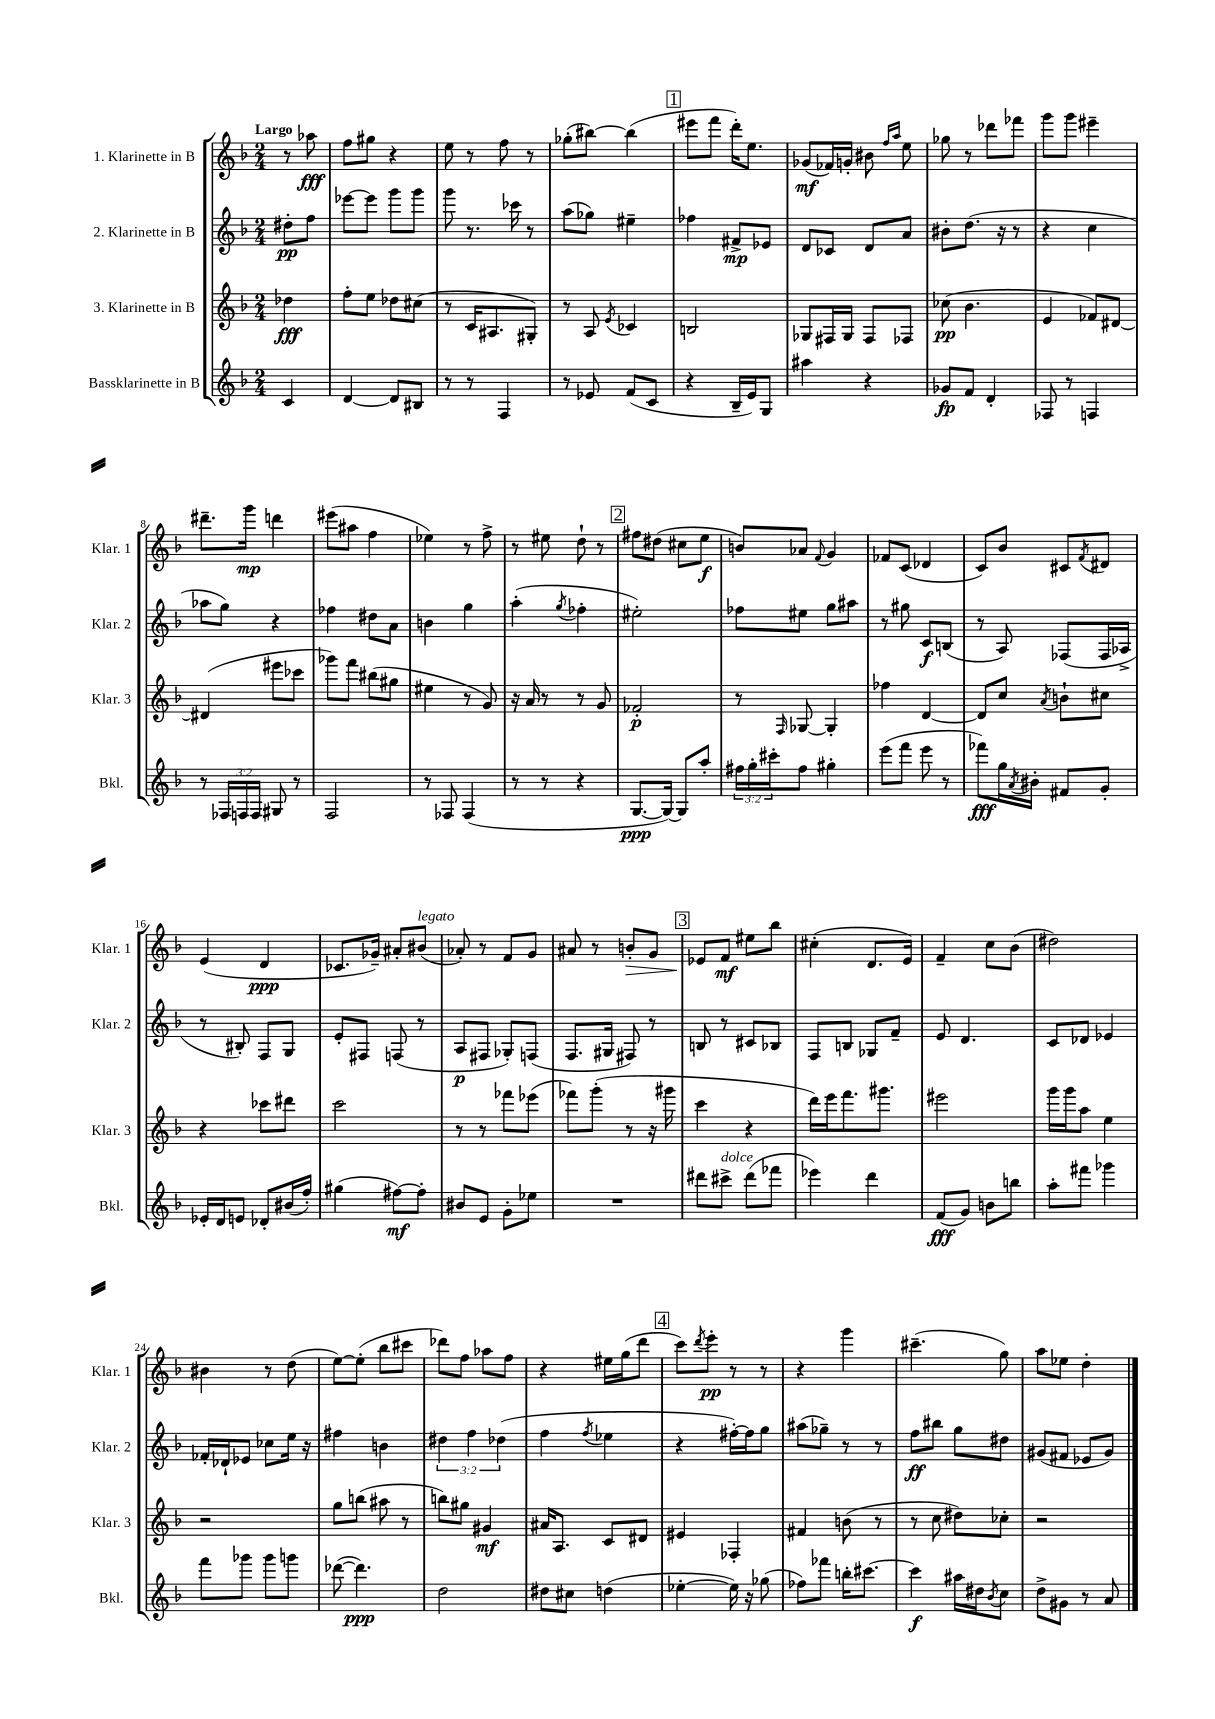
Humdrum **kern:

**kern	**kern	**kern	**kern
*staff4	*staff3	*staff2	*staff1
*clefG2	*clefG2	*clefG2	*clefG2
*k[b-]	*k[b-]	*k[b-]	*k[b-]
*M2/4	*M2/4	*M2/4	*M2/4
4c	4dd-	8dd#'	8r
.	.	8ff	8aa-
=	=	=	=
[4d	8ff'	[8eee-	8ff
.	8ee	8eee-]	8gg#
8d]	8dd-	8ggg	4r
8B#	(8cc#	8ggg	.
=	=	=	=
8r	8r	8ggg	8ee
8r	16c	8.r	8r
.	8.A#	.	.
4F	.	.	8ff
.	.	16ccc-	.
.	8G#')	8r	8r
=	=	=	=
8r	8r	(8aa	(8gg-'
8e-	8A	8gg-)	[8bb#)
.	8qe	.	.
(8f	4c-	4ee#~	(4bb#]
8c	.	.	.
=	=	=	=
4r	2B	4ff-	8eee#
.	.	.	8fff
16B-~	.	8f#^	16ddd')
16e)	.	.	8.ee
8G	.	8e-	.
=	=	=	=
4aa#	8G-	8d	(8g-
.	16F#	8c-	16f-)
.	16G-	.	16g'
4r	8F#	8d	8b#
.	.	.	16qqff
.	.	.	16qqaa
.	8F-	8a	8ee
=	=	=	=
8g-	(8cc-	8b#'	8gg-
8f	4.b-	(8.dd	8r
4d'	.	.	8ddd-
.	.	16r	.
.	.	8r	8fff-
=	=	=	=
8F-	4e	4r	8ggg
8r	.	.	8ggg
4F	8f-)	4cc	4eee#~
.	[8d#	.	.
=	=	=	=
8r	(4d#]	8aa-	8.ddd#~
24F-	.	8gg)	.
24F	.	.	.
.	.	.	16ggg
24F	.	.	.
8G#	8eee#	4r	4ddd
8r	8ccc-	.	.
=	=	=	=
2F	8ggg-)	4ff-	(8eee#
.	8fff	.	8aa#
.	(8bb#	8dd#	4ff
.	8gg#	8a	.
=	=	=	=
8r	4ee#	4b	4ee-)
8F-	.	.	.
(4F-	8r	4gg	8r
.	8g)	.	8ff^
=	=	=	=
8r	16r	(4aa'	8r
.	16a	.	.
8r	8r	.	8ee#
.	.	8qgg	.
4r	8r	4ff-'	8dd`
.	8g	.	8r
=	=	=	=
[8.G	2f-'	2ee#')	8ff#
.	.	.	(8dd#
16G_)	.	.	.
8G]	.	.	8cc#
8aa'	.	.	8ee
=	=	=	=
24ff#	8r	8ff-	8b)
24gg'	.	.	.
24ccc#'	.	.	.
.	16qqF	.	.
8ff#	[8G-	8ee#	8a-
.	.	.	8qqf
4gg#'	4G-']	8gg	4g
.	.	8aa#	.
=	=	=	=
(8eee	4ff-	8r	8f-
8fff	.	8gg#	(8c
8eee	[4d	8c	4d-
8r	.	(8B	.
=	=	=	=
8fff-)	8d]	8r	8c)
16gg	8cc	8A)	8b-
8qa	.	.	.
16b#'	.	.	.
.	8qa	.	.
8f#	8b`	(8F-	8c#
.	.	.	8qf
8g'	8cc#	16F-	8d#
.	.	16A-^	.
=	=	=	=
16e-'	4r	8r	(4e
16d	.	.	.
8e	.	8B#')	.
8d-'	8ccc-	8F	4d
(16b#	8ddd#	8G	.
16ff')	.	.	.
=	=	=	=
(4gg#	2ccc	8e'	8.c-
.	.	8F#	.
.	.	.	16g-~)
[8ff#)	.	(8F	8a#'
8ff#']	.	8r	(8b#
=	=	=	=
8b#	8r	8A	8a-')
8e	8r	8F#	8r
8g'	8fff-	8G-')	8f
8ee-	(8eee-	(8F	8g
=	=	=	=
2r	8fff-)	8.F	8a#
.	(8ggg'	.	8r
.	.	16G#	.
.	8r	8F#)	8b'
.	16r	8r	8g
.	16ggg#	.	.
=	=	=	=
8ddd#	4ccc	8B	8e-
8ccc#^	.	8r	8f
(8ddd#	4r	8c#	8ee#
8fff-	.	8B-	8bb-
=	=	=	=
4eee-)	16ddd)	8F	(4cc#'
.	16eee	.	.
.	8.fff	8B	.
4ddd	.	8G-	8.d
.	8.ggg#	.	.
.	.	8f~	.
.	.	.	16e)
=	=	=	=
(8f	2eee#	8e	4f~
8g)	.	4.d	.
8b	.	.	8cc
8bb	.	.	(8b-
=	=	=	=
8aa'	16ggg	8c	2dd#)
.	16ggg	.	.
8fff#	8aa	8d-	.
4ggg-	4ee	4e-	.
=	=	=	=
8fff	2r	16f-'	4b#
.	.	16d-`	.
8ggg-	.	8e-	.
8ggg-	.	8cc-	8r
8ggg	.	16ee	(8dd
.	.	16r	.
=	=	=	=
([8ddd-	8gg	4ff#	[8ee)
4.ddd-])	(8bb	.	(8ee']
.	8aa#	4b	8bb-
.	8r	.	8ccc#
=	=	=	=
2dd	8bb)	6dd#	8ddd-)
.	8gg#	.	8ff
.	.	6ff	.
.	4g#	.	8aa-
.	.	(6dd-	.
.	.	.	8ff
=	=	=	=
8dd#	16a#	4ff	4r
.	8.A	.	.
8cc#	.	.	.
.	.	8qff	.
(4dd	8c	4ee-	16ee#
.	.	.	(16gg
.	8d#	.	8ddd
=	=	=	=
[4ee-'	4e#	4r	8ccc)
.	.	.	8qddd
.	.	.	8eee'
16ee-])	4F-'	[16ff#')	8r
16r	.	16ff#]	.
(8gg-	.	8gg	8r
=	=	=	=
8ff-)	4f#	(8aa#	4r
8fff-	.	8gg-~)	.
16bb'	(8b	8r	4ggg
[8.ccc#	.	.	.
.	8r	8r	.
=	=	=	=
4ccc#]	8r	8ff	(4.ccc#~
.	8cc	8bb#	.
16aa#	8dd#)	8gg	.
16dd#	.	.	.
8qb-	.	.	.
8cc	8cc-'	8dd#	8gg)
=	=	=	=
8dd^	2r	(8g#	8aa
8g#	.	8f#	8ee-
8r	.	8e-	4dd'
8a	.	8g#)	.
==	==	==	==
*-	*-	*-	*-
